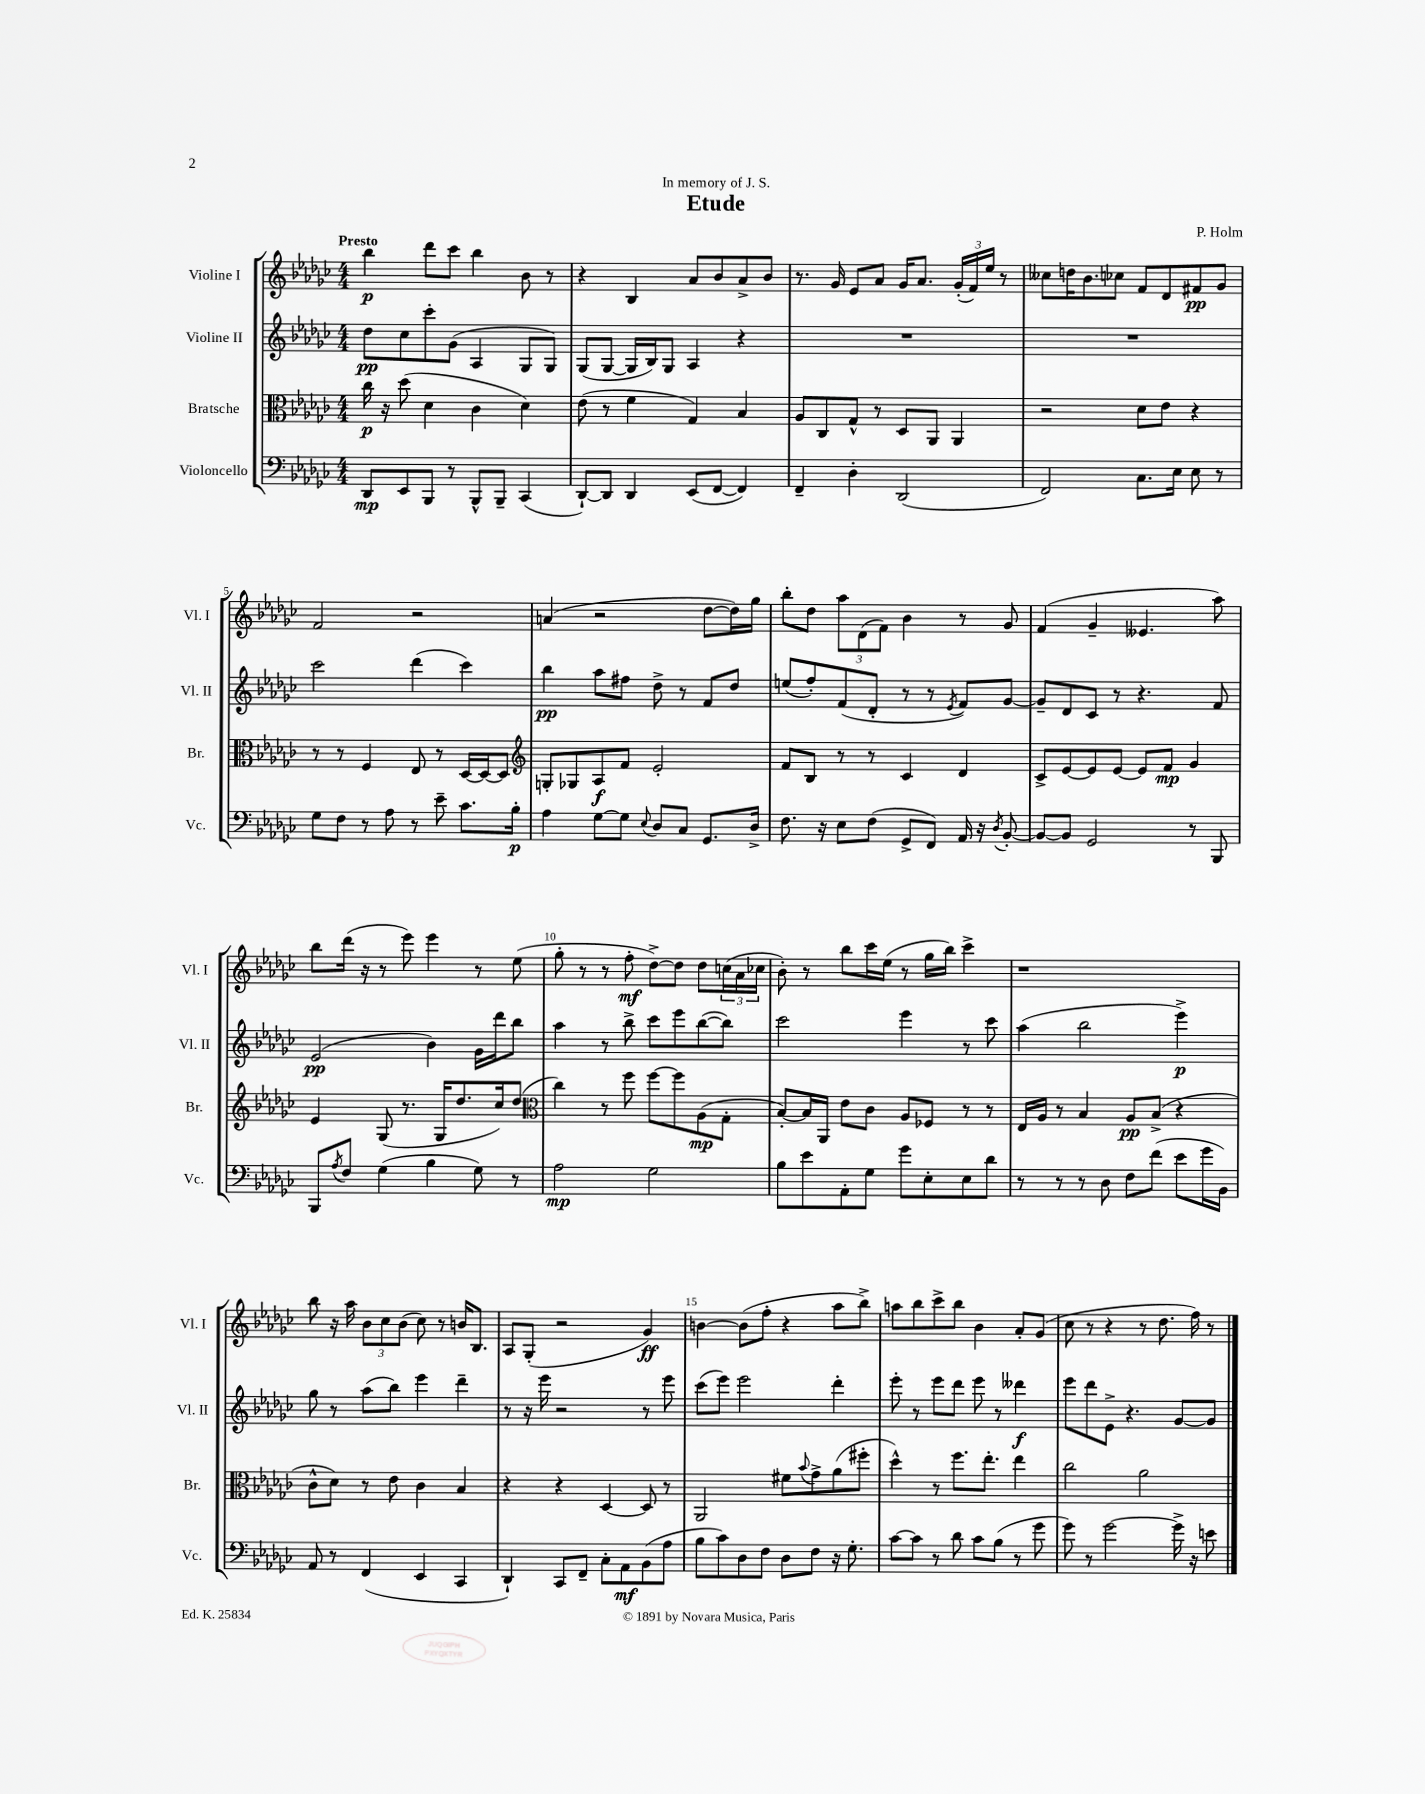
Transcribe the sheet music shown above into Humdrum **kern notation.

**kern	**kern	**kern	**kern
*staff4	*staff3	*staff2	*staff1
*clefF4	*clefC3	*clefG2	*clefG2
*k[b-e-a-d-g-c-]	*k[b-e-a-d-g-c-]	*k[b-e-a-d-g-c-]	*k[b-e-a-d-g-c-]
*M4/4	*M4/4	*M4/4	*M4/4
8DD-/L	16cc-\	8dd-\L	4bb-\
.	16r	.	.
8EE-/	(8dd-\	8cc-\	.
8BBB-/J	4d-\	8ccc-'\	8ddd-\L
8r	.	(8g-\J	8ccc-\J
8BBB-^^/L	4c-\	4A-/	4bb-\
8BBB-~/J	.	.	.
(4CC-/	4d-\)	8G-/L	8b-\
.	.	8G-/J)	8r
=	=	=	=
[8DD-`/L)	(8e-\	(8G-/L	4r
8DD-/]J	8r	[8G-/J	.
4DD-/	4f\	16G-/]LL	4B-/
.	.	16B-/J)	.
.	.	8G-/J	.
(8EE-/L	4G-/)	4A-/	8a-/L
[8FF/J	.	.	8b-/
4FF/])	4B-/	4r	8a-^/
.	.	.	8b-/J
=	=	=	=
4FF~/	8A-/L	1r	8.r
.	8C-/	.	.
.	.	.	16g-/
4D-'\	8G-^^/J	.	8e-/L
.	8r	.	8a-/J
(2DD-/	8D-/L	.	16g-/LK
.	.	.	8.a-/J
.	8AA-/J	.	.
.	4AA-/	.	(24g-'/LL
.	.	.	24f/)
.	.	.	24ee-/JJ
.	.	.	8r
=	=	=	=
2FF/)	2r	1r	8cc--\L
.	.	.	16dd\K
.	.	.	8.b-\
.	.	.	8cc-\J
8.C-\L	8d-\L	.	8f/L
.	8e-\J	.	8d-/
16E-\Jk	.	.	.
8E-\	4r	.	8f#/
8r	.	.	8g-/J
=	=	=	=
8G-\L	8r	2ccc-\	2f/
8F\J	8r	.	.
8r	4F/	.	.
8A-\	.	.	.
8r	8E-/	(4ddd-\	2r
8e-~\	8r	.	.
8.c-\L	[16D-/LL	4ccc-\)	.
.	16D-/_J	.	.
.	8D-/]J	.	.
16B-'\Jk	.	.	.
=	=	=	=
*	*clefG2	*	*
4A-\	8G'/L	4bb-\	(4a/
.	8G-/	.	.
[8G-\L	8A-/	8aa-\L	2r
8G-\]J	8f/J	8ff#\J	.
8qqE-/	.	.	.
8D-/L	2e-'/	8dd-^\	.
8C-/J	.	8r	.
8.GG-/L	.	8f/L	[8dd-\L
.	.	8dd-/J	16dd-\]L)
16D-^/Jk	.	.	16gg-\JJ
=	=	=	=
8.F\	8f/L	(8ee/L	8bb-'\L
.	8B-/J	8ff'/)	8dd-\J
16r	.	.	.
8E-\L	8r	(8f/	12aa-\L
.	.	.	(12d-\
(8F\J	8r	8d-'/J	.
.	.	.	12f\J)
8GG-^/L	4c-/	8r	4b-\
8FF/J)	.	8r	.
.	.	8qe-/	.
16AA-/	4d-/	8f/L)	8r
16r	.	.	.
8qD-/	.	.	.
[8BB-'/	.	[8g-/J	8g-/
=	=	=	=
8BB-/_L	8c-^/L	8g-~/]L	(4f/
8BB-/]J	[8e-/	8d-/	.
2GG-/	8e-/]	8c-/J	4g-~/
.	[8e-/J	8r	.
.	8e-/]L	4.r	4.e--/
.	8f/J	.	.
8r	4g-/	.	.
8BBB-/	.	8f/	8aa-\)
=	=	=	=
8BBB-/L	4e-/	(2e-/	8bb-\L
8qA-/	.	.	.
8F/J	.	.	(16ddd-\Jk
.	.	.	16r
(4G-\	(8G-/	.	8r
.	8.r	.	8eee-\)
4B-\	.	4b-\)	4eee-\
.	16G-/LK	.	.
.	8.dd-/	.	.
8G-\)	.	16g-\LL	8r
.	16cc-/k)	16ddd-\J	.
8r	(8dd-/J	8bb-\J	(8ee-\
=	=	=	=
*	*clefC3	*	*
2A-\	4cc-\)	4aa-\	8gg-'\
.	.	.	8r
.	8r	8r	8r
.	8ff\	8bb-^\	8ff'\
2G-\	[8ff\L	8ccc-\L	[8dd-^\L)
.	8ff\]	8eee-\	8dd-\]J
.	(8A-\	([8bb-\	8dd-\L
.	8G-'\J	8bb-\]J)	(24cc\L
.	.	.	24a-\
.	.	.	24cc-\JJ
=	=	=	=
8B-\L	[8B-'/L)	2ccc-\	8b-'\)
8e-\	16B-/]L	.	8r
.	16AA-/JJ	.	.
8AA-'\	8e-\L	.	8bb-\L
8G-\J	8c-\J	.	16ccc-\L
.	.	.	(16ee-\JJ
8g-\L	8A-/L	4eee-\	8r
8E-'\	8F-/J	.	16gg-\LL
.	.	.	16bb-\JJ)
8E-\	8r	8r	4ccc-^\
8d-\J	8r	8ccc-\	.
=	=	=	=
8r	16E-/LL	(4aa-\	1r
.	16A-/JJ	.	.
8r	8r	.	.
8r	4B-/	2bb-\	.
8D-\	.	.	.
8F\L	8A-/L	.	.
(8f\J	(8B-^/J	.	.
8e-\L	4r	4eee-^\)	.
16g-\L	.	.	.
16BB-\JJ)	.	.	.
=	=	=	=
8AA-/	8c-^^\L	8gg-\	8bb-\
8r	8d-\J)	8r	16r
.	.	.	16aa-\
(4FF/	8r	(8aa-\L	12b-\L
.	.	.	12cc-\
.	8e-\	8bb-\J)	.
.	.	.	(12b-\J
4EE-/	4c-\	4eee-\	8cc-\)
.	.	.	8r
4CC-/	4B-/	4ddd-~\	16b/LK
.	.	.	8.B-/J
=	=	=	=
4DD-`/)	4r	8r	8A-/L
.	.	16r	(8G-'/J
.	.	16eee-\	.
8CC-/L	4r	2r	2r
8FF~/J	.	.	.
8C-'\L	[4D-/	.	.
8AA-\	.	.	.
(8BB-\	8D-/]	8r	4g-/)
8A-\J	8r	8eee-\	.
=	=	=	=
8B-\L	2AA-/	(8ccc-\L	[4b\
8c-\)	.	8eee-\J)	.
8D-\	.	2eee-\	(8b\]L
8F\J	.	.	8ff'\J
8D-\L	8f#\L	.	4r
.	8qqb-/	.	.
8F\J	8g-^\	.	.
16r	(8a-\	4ddd-'\	8aa-\L
8.G-'\	.	.	.
.	8ff#'\J	.	8bb-^\J)
=	=	=	=
[8c-\L	4dd-^^\)	8eee-'\	8aa\L
8c-\]J	.	8r	8bb-\
8r	8r	8eee-\L	8ccc-^\
8d-\	8.ff\L	8ddd-\J	8bb-\J
8c-\L	.	8eee-\	4b-\
.	8.ee-'\J	.	.
(8B-\J	.	8r	.
8r	4ee-\	4ddd--\	8a-'/L
8g-\	.	.	(8g-/J
=	=	=	=
8g-\)	2cc-\	8eee-\L	8cc-\
8r	.	8ddd-\	8r
[2g-\	.	8e-^\J	4r
.	.	4.r	.
.	2a-\	.	8r
.	.	.	8.dd-\
16g-^\]	.	[8g-/L	.
16r	.	.	16ff\)
8e\	.	8g-/]J	8r
==	==	==	==
*-	*-	*-	*-
